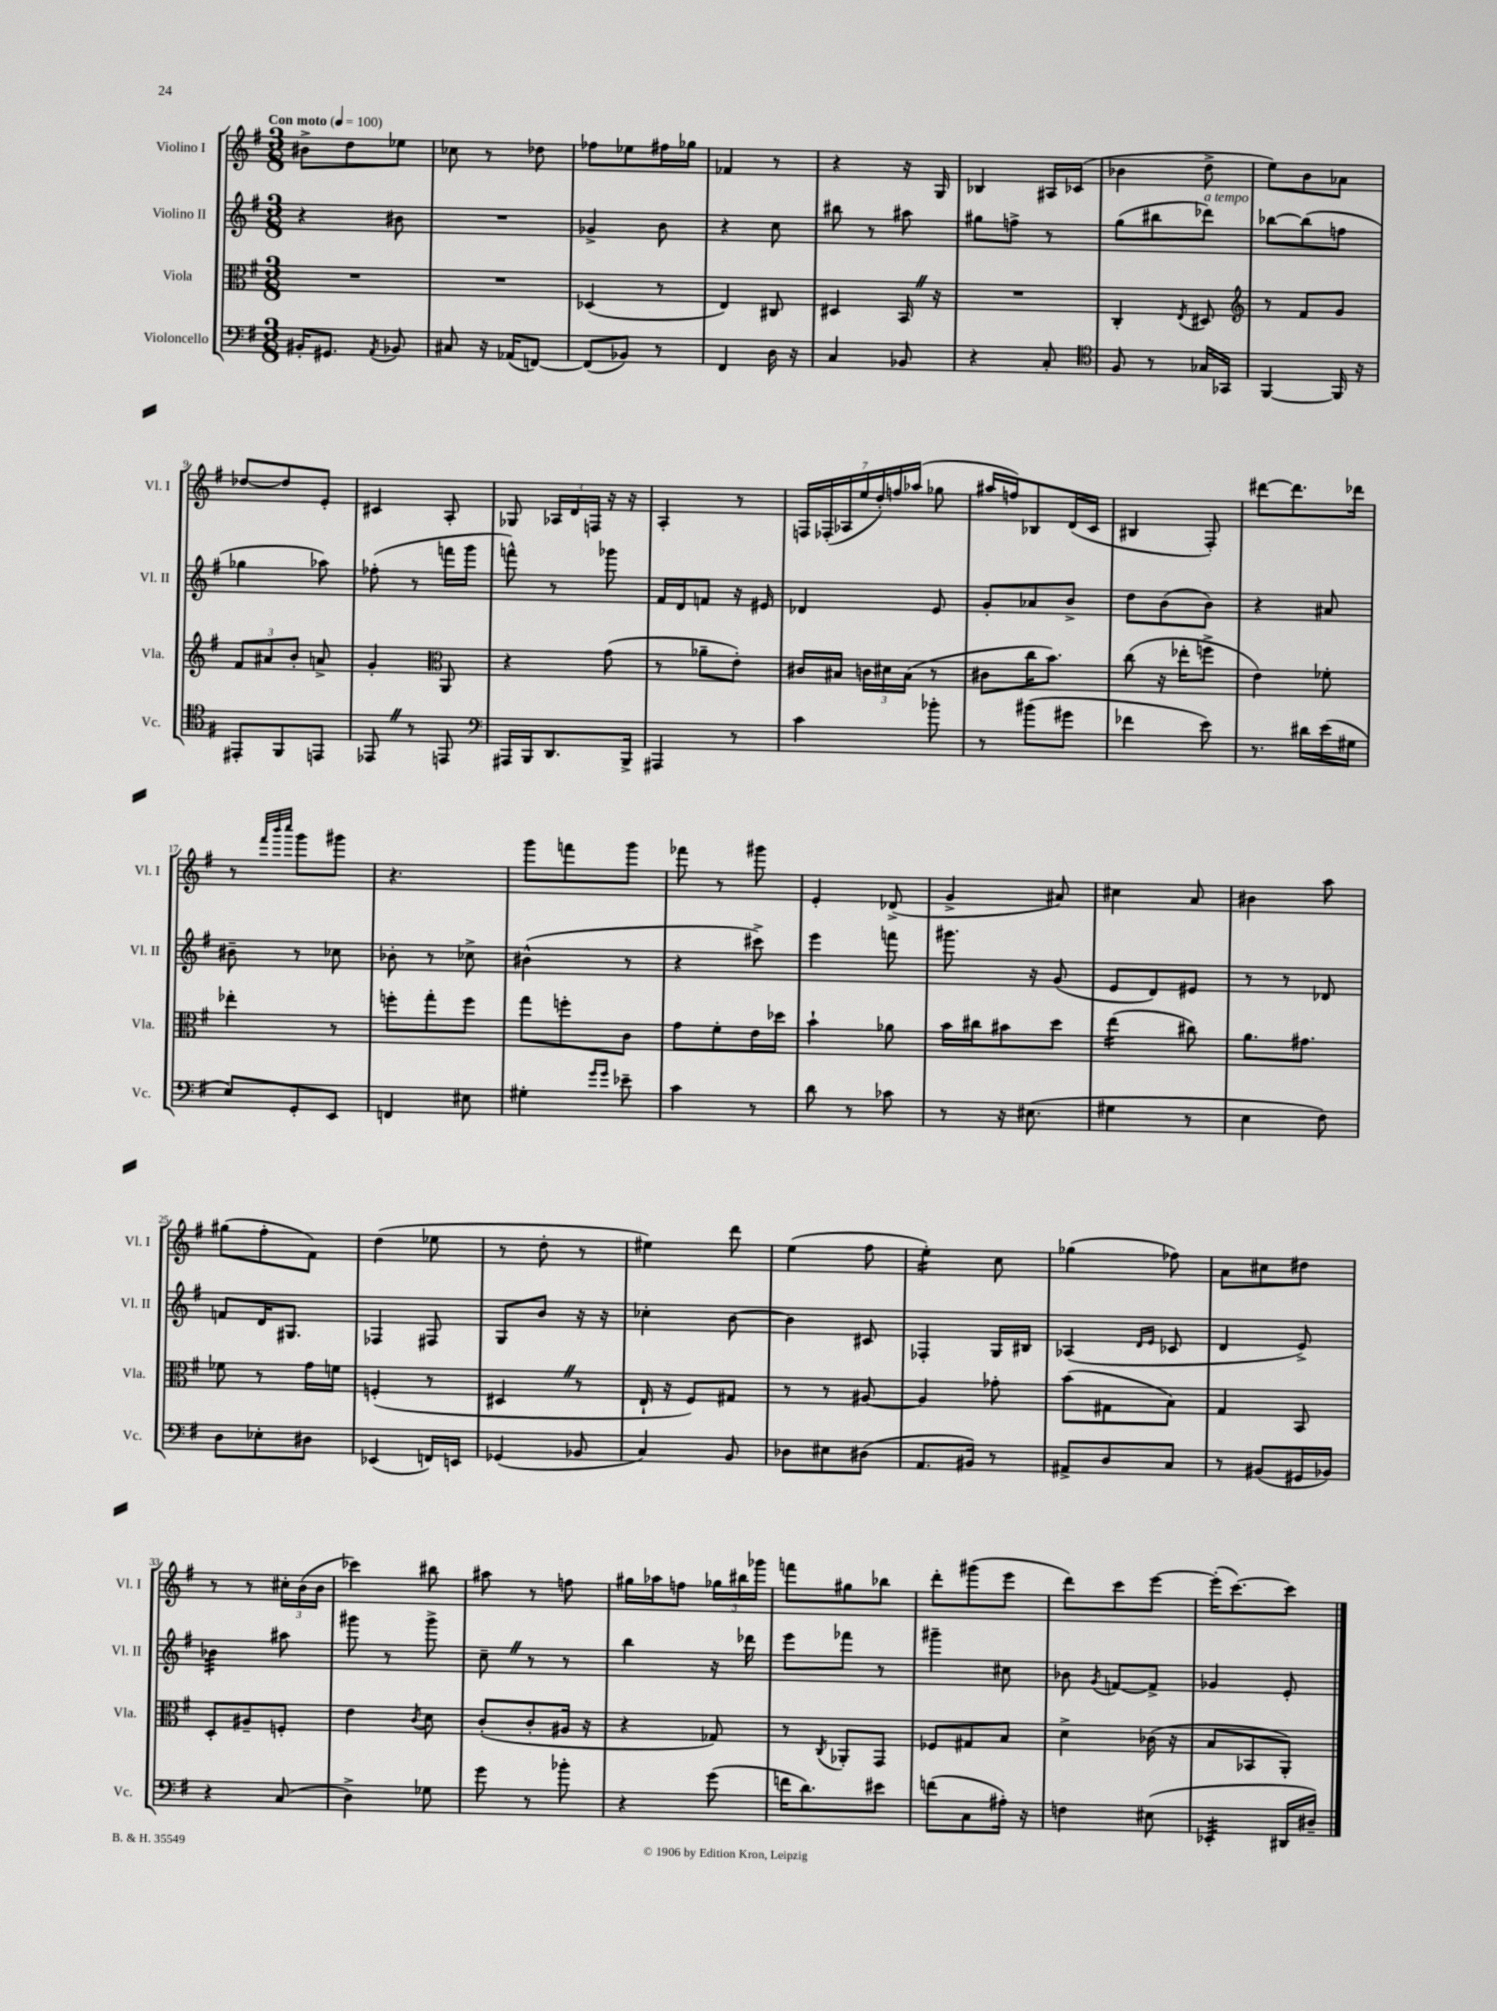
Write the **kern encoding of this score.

**kern	**kern	**kern	**kern
*staff4	*staff3	*staff2	*staff1
*clefF4	*clefC3	*clefG2	*clefG2
*k[f#]	*k[f#]	*k[f#]	*k[f#]
*M3/8	*M3/8	*M3/8	*M3/8
*MM100	*MM100	*MM100	*MM100
16BB#'	4.r	4r	8b#^
8.GG#	.	.	.
.	.	.	8dd
8qAA	.	.	.
8BB-	.	8b#	8ee-
=	=	=	=
8C#	4.r	4.r	8cc-
16r	.	.	8r
(16AA-	.	.	.
[8FF)	.	.	8dd-
=	=	=	=
(8FF]	(4D-	4g-^	8ff-
8BB-)	.	.	8ee-
8r	8r	8b	16ff#
.	.	.	16gg-
=	=	=	=
4FF#	4E)	4r	4f-
16D	8C#	8cc	8r
16r	.	.	.
=	=	=	=
4C	4D#	8bb#	4r
.	.	8r	.
8BB-	16BB	8aa#	16r
.	16r	.	16G
=	=	=	=
4r	4.r	8gg#	4B-
.	.	8ff^	.
8C'	.	8r	16A#
.	.	.	(16c-
=	=	=	=
*clefC4	*	*	*
8F#	4C'	(8gg	4b-
8r	.	8bb#	.
.	8qE	.	.
16G-	8D#	8ddd-)	8dd^
16GG-	.	.	.
=	=	=	=
*	*clefG2	*	*
[4FF#	8r	[8bb-	8ee)
.	8f#	(8bb-]	8b
16FF#]	8g	8ff	8a-
16r	.	.	.
=	=	=	=
8EE#'	12f#	4gg-	[8dd-
.	12a#	.	.
8FF#	.	.	8dd-]
.	12b'	.	.
8EE	8a^	8aa-)	8e'
=	=	=	=
8EE-	4g'	(8ff-'	4c#
8r	.	8r	.
*	*clefC3	*	*
8EE	8AA	16fff	8A'
.	.	16ggg	.
=	=	=	=
*clefF4	*	*	*
16AAA#	4r	8fff^^)	8G-
16BBB	.	.	.
8.DD	.	8r	24A-
.	.	.	24d
.	.	.	24F
.	(8g	8ggg-	16r
16BBB^	.	.	16r
=	=	=	=
4AAA#	8r	16f#	4A'
.	.	16d	.
.	8a-~	8f	.
8r	8e')	16r	8r
.	.	16e#	.
=	=	=	=
4c	16c#	4d-	28F
.	.	.	(28F-'
.	16B#	.	.
.	.	.	28A-
.	.	.	28ee
.	24c	.	.
.	.	.	28dd')
.	24d#	.	.
.	.	.	28ff
.	(24B#	.	.
.	.	.	(28aa-
8b-'	8r	8e	8gg-
=	=	=	=
8r	8c#	8g'	16aa#
.	.	.	16ff)
(8b#	16cc	8a-	8B-
.	8.b)	.	.
8g#	.	8b^	(16d
.	.	.	16c
=	=	=	=
4f-	(8cc	8dd	4B#
.	16r	(8b	.
.	16ee-'	.	.
8e)	8ff^	8b)	8F#')
=	=	=	=
8.r	4e)	4r	[8ddd#
.	.	.	8.ddd#]
16d#	.	.	.
(16e	8f-'	8a#	.
16G#	.	.	16ddd-
=	=	=	=
8E)	4ee-'	8b#~	8r
.	.	.	32qqfff#
.	.	.	32qqbbb
.	.	.	32qqcccc
8GG'	.	8r	8ggg
8EE	8r	8cc-	8ggg#
=	=	=	=
4FF	8ff'	8b-'	4.r
.	8gg'	8r	.
8E#	8ff	8cc-^	.
=	=	=	=
4G#'	8gg	(4b#^^	8ggg
.	8ff'	.	8fff
16qqg	.	.	.
16qqg	.	.	.
8e-~	8c	8r	8ggg
=	=	=	=
4c	8g	4r	8fff-
.	8f#'	.	8r
8r	16e	8ccc#^)	8ggg#
.	16dd-	.	.
=	=	=	=
8d	4b`	4eee	4e'
8r	.	.	.
8c-	8a-	8fff	(8d-^
=	=	=	=
8r	16b	8.ggg#	4g^
.	16cc#	.	.
16r	8b#	.	.
(8.E#	.	16r	.
.	8dd	(8g	8a#)
=	=	=	=
4G#	(4ee	8e	4cc#
.	.	8d)	.
8r	8cc#)	8e#	8a
=	=	=	=
4E	8.a	8r	4b#
.	.	8r	.
.	8.g#	.	.
8F#)	.	8d-	8aa
=	=	=	=
8D	8f-	8f	(8gg#
8E-'	8r	16d	8ff#'
.	.	8.G#	.
8D#	16g	.	8f#)
.	16f	.	.
=	=	=	=
(4EE-	(4F'	4F-	(4dd
16FF)	8r	8F#	8ee-
16EE	.	.	.
=	=	=	=
(4GG-	4D#	8G	8r
.	.	8b	8dd'
8BB-	8r	16r	8r
.	.	16r	.
=	=	=	=
4C)	16E`	4cc-'	4ee#)
.	16r	.	.
.	8F#)	.	.
8BB	8G#	[8b	8ddd
=	=	=	=
8D-	8r	4b]	(4ee
8E#	8r	.	.
(8D#	[8A#	8c#	8ff#
=	=	=	=
8.AA	4A#]	4F-'	4ee')
16BB#)	.	.	.
8r	8g-'	16G	8cc
.	.	16B#	.
=	=	=	=
8AA#^	(8b	(4A-	(4gg-
8D	8G#	.	.
.	.	16qqd	.
.	.	16qqe	.
8C	8B)	8c-	8ff-)
=	=	=	=
8r	4G	4d	8a
(8BB#	.	.	8cc#
16GG#	8BB	8e^)	8dd#
16BB-)	.	.	.
=	=	=	=
4r	8D'	4b-	8r
.	8A#~	.	8r
(8C	8F'	8aa#	24cc#'
.	.	.	(24b
.	.	.	24b
=	=	=	=
4D^)	4e	8ggg#	4ccc-)
.	.	8r	.
.	8qc	.	.
8G-	8d	8ggg#^	8bb#
=	=	=	=
8g	(8c'	8cc~	8aa#
8r	8c'	8r	8r
8b-'	16A#	8r	8ff
.	16r	.	.
=	=	=	=
4r	4r	4bb	16gg#
.	.	.	16aa-
.	.	.	8ff
(8g	8G-)	16r	24gg-
.	.	.	24bb#
.	.	16ddd-	.
.	.	.	24ggg-
=	=	=	=
16f	8r	8eee	8fff
8.d)	.	.	.
.	8qC	.	.
.	8AA-'	8fff-	8gg#
8e#	8GG	8r	8bb-
=	=	=	=
(8f	8F-	4ggg#~	8ddd'
8C	8G#	.	(8ggg#
16A#')	8B	8cc#	8eee
16r	.	.	.
=	=	=	=
4F	4d^	8b-	8ddd)
.	.	8qg	.
.	.	[8f	8ccc
(8E#	(16c-	8f^]	[8eee
.	16r	.	.
=	=	=	=
4EE-'	8B	4g-	(16eee']
.	.	.	[8.ccc)
.	8BB-	.	.
16DD#	8AA')	8e'	8ccc]
16D#~)	.	.	.
==	==	==	==
*-	*-	*-	*-
